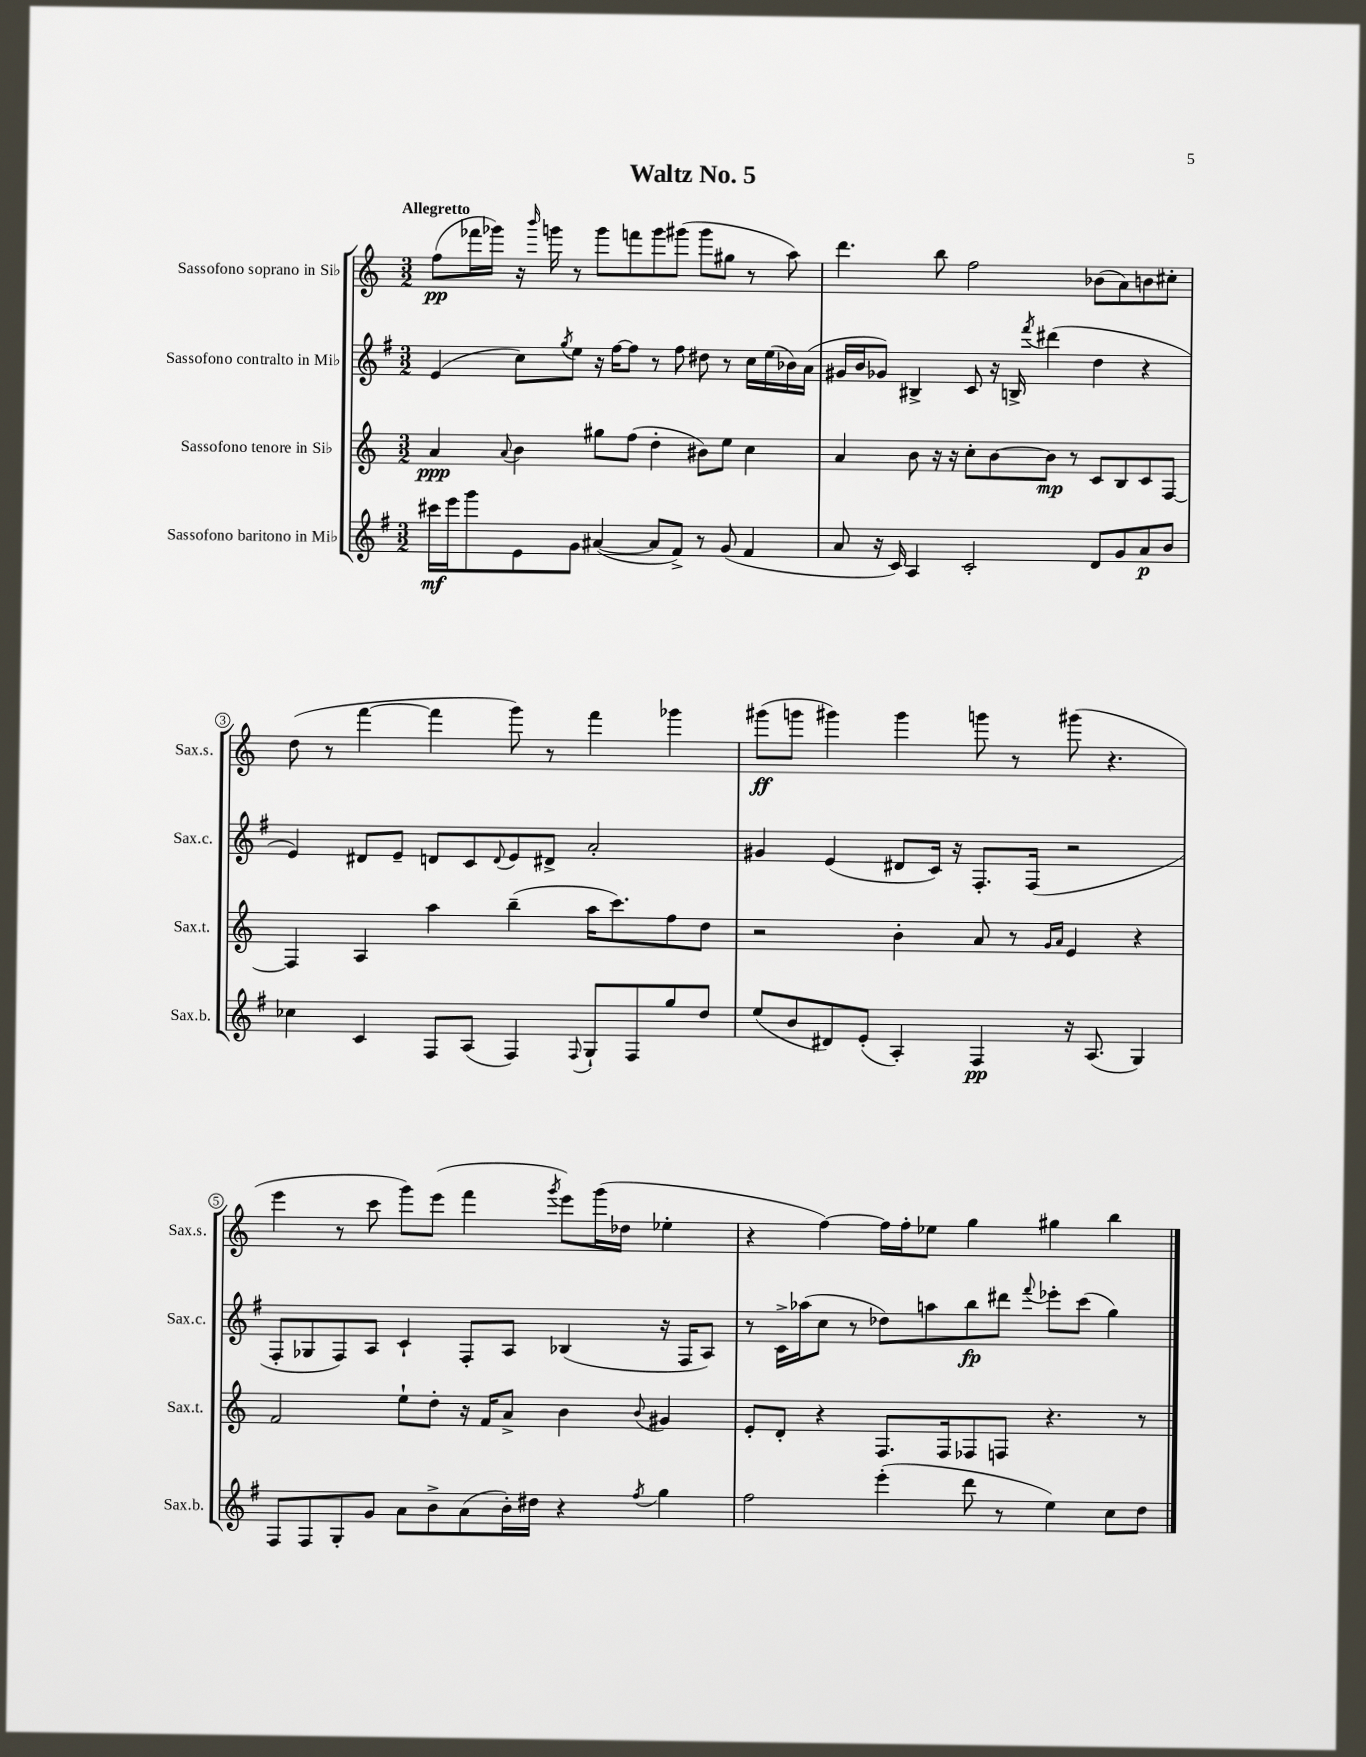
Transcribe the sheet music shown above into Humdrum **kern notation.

**kern	**kern	**kern	**kern
*staff4	*staff3	*staff2	*staff1
*clefG2	*clefG2	*clefG2	*clefG2
*k[f#]	*k[]	*k[f#]	*k[]
*M3/2	*M3/2	*M3/2	*M3/2
16ccc#	4a	(4e	(8ff
16eee	.	.	.
8ggg	.	.	16fff-
.	.	.	16ggg-)
.	8qqa	.	.
8e	4b	8cc)	16r
.	.	.	16qqbbb
.	.	.	16ggg
.	.	8qgg	.
8g	.	8ee	8r
([4a#	8gg#	16r	8ggg
.	.	[16ff#	.
.	(8ff	8ff#]	8fff
8a#]	4dd'	8r	8ggg
8f#^)	.	8ff#	(8ggg#
8r	8b#)	8dd#	8ggg#
(8g	8ee	8r	8gg#
4f#	4cc	16cc	8r
.	.	(16ee	.
.	.	16b-)	8aa)
.	.	(16a	.
=	=	=	=
8a	4a	16g#	4.ddd
.	.	16b	.
16r	.	8g-)	.
16c)	.	.	.
4A	8b	4B#^	.
.	16r	.	8bb
.	16r	.	.
2c'	8cc'	8c	2ff
.	[8b	16r	.
.	.	16B^	.
.	.	8qfff#	.
.	8b]	(4ddd#	.
.	8r	.	.
8d	8c	4dd	(8b-
8g	8B	.	8a)
8a	8c	4r	8b
8b	[8F	.	8cc#'
=	=	=	=
4cc-	4F]	4e)	(8dd
.	.	.	8r
4c	4A	8d#	[4fff
.	.	8e~	.
8F#	4aa	8d	4fff]
(8A	.	8c	.
.	.	8qqd	.
4F#)	(4bb~	8e	8ggg)
.	.	8d#^	8r
8qqF#	.	.	.
8G`	16aa	2a'	4fff
.	8.ccc)	.	.
8F#	.	.	.
8gg	8ff	.	4ggg-
8dd	8dd	.	.
=	=	=	=
(8ee	2r	4g#	(8ggg#
8b	.	.	8ggg
8d#)	.	(4e	4ggg#)
(8e'	.	.	.
4A')	4b'	8d#	4ggg#
.	.	16c)	.
.	.	16r	.
4F#	8a	8.F#'	8ggg
.	8r	.	8r
.	.	(16F#	.
.	16qqg	.	.
.	16qqa	.	.
16r	4e	2r	(8ggg#
(8.A	.	.	.
.	.	.	4.r
4G)	4r	.	.
=	=	=	=
8F#	2f	8F#'	4eee
8F#	.	8G-	.
8G'	.	8F#)	8r
8g	.	8A	8ccc
8a	8ee`	4c`	8ggg)
8b^	8dd'	.	(8eee
(8a	16r	8F#'	4fff
.	16f	.	.
16b')	8a^	8A	.
16dd#	.	.	.
.	.	.	8qggg
4r	4b	(4B-	8eee)
.	.	.	(16ggg
.	.	.	16dd-
8qff#	8qqb	.	.
4gg	4g#	16r	4ee-'
.	.	16F#	.
.	.	8A)	.
=	=	=	=
2ff#	8e'	8r	4r
.	8d'	16c^	.
.	.	(16aa-	.
.	4r	8cc	[4ff)
.	.	8r	.
(4eee'	8.F	8dd-)	16ff]
.	.	.	16ff'
.	.	8aa	8ee-
.	16F	.	.
8ddd	8F-	8bb	4gg
8r	8F	8ddd#	.
.	.	8qqfff#	.
4ee)	4.r	8eee-'	4gg#
.	.	(8ccc	.
8cc	.	4gg)	4bb
8dd	8r	.	.
==	==	==	==
*-	*-	*-	*-
